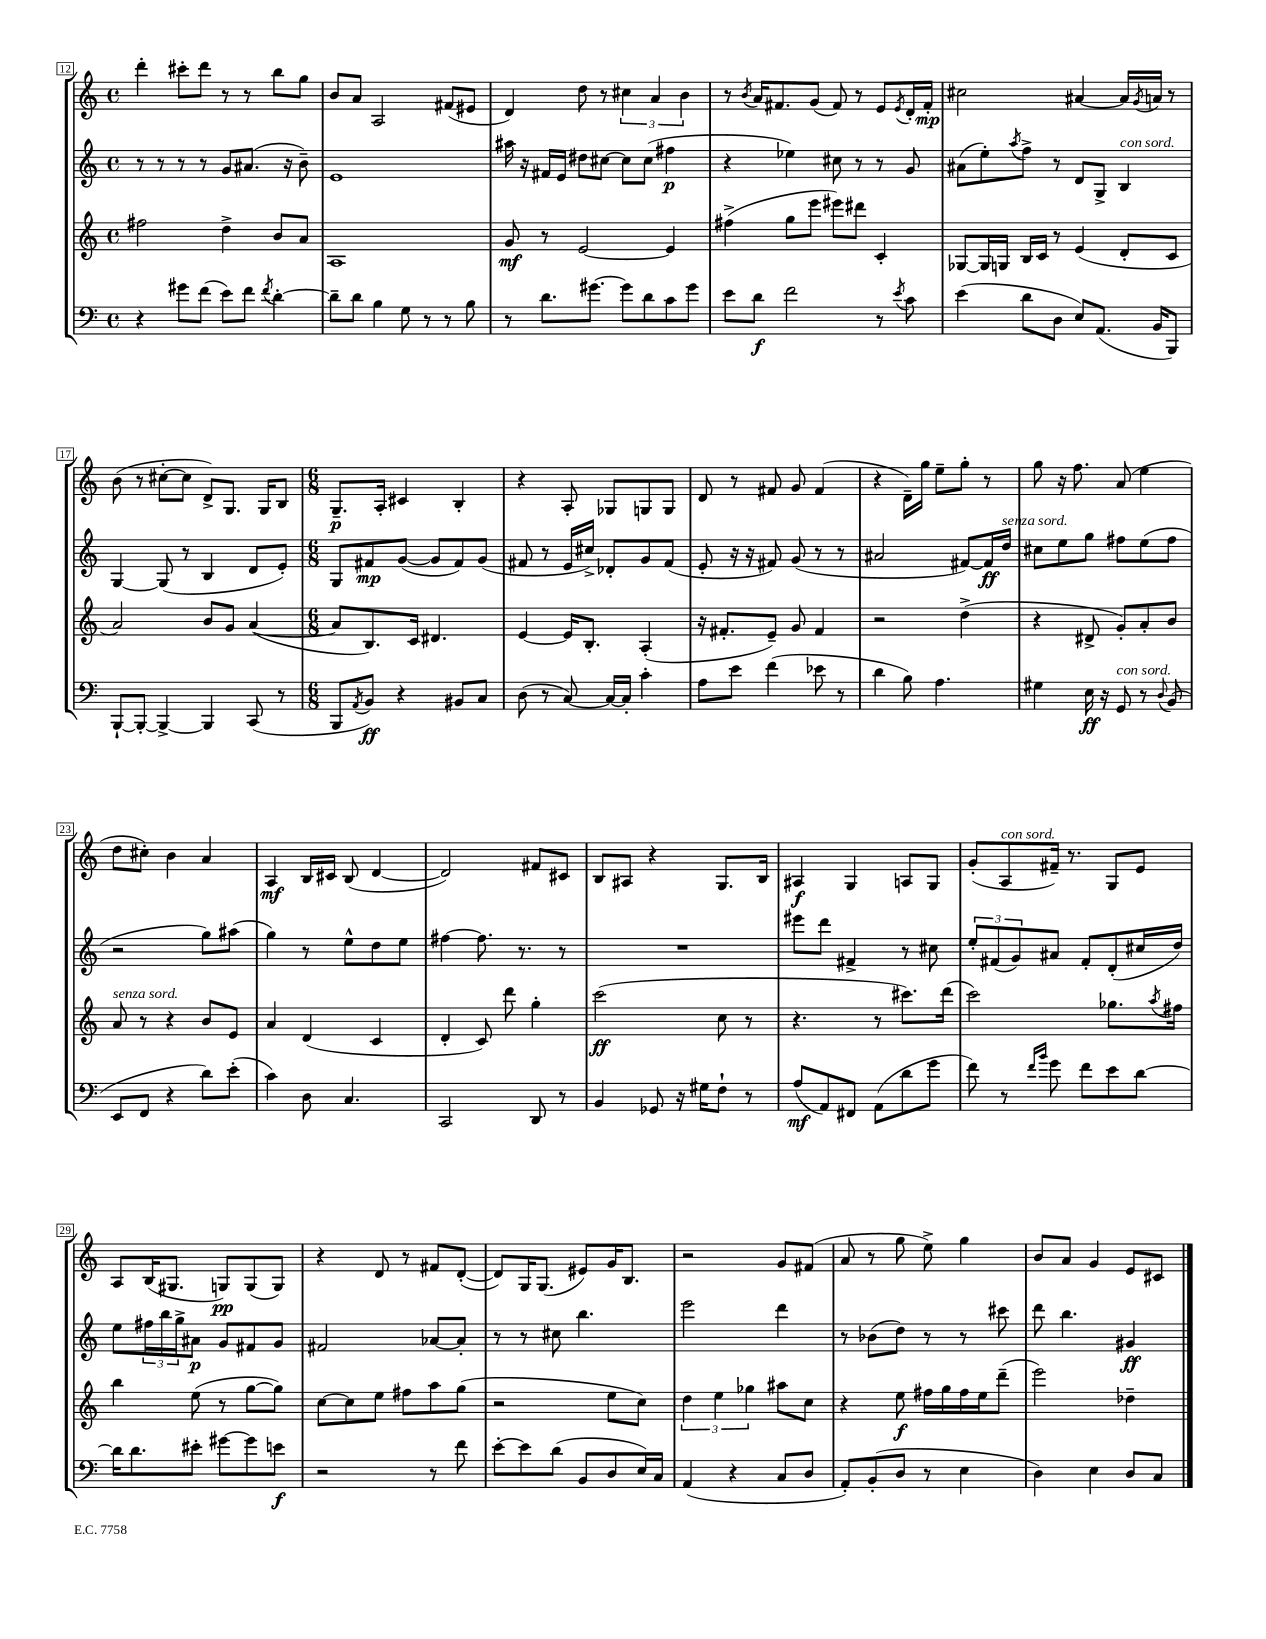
<<
\new StaffGroup <<
\new Staff = "s0" {
    \clef treble \key c \major \defaultTimeSignature \time 4/4
    d'''4-. cis'''8-. d'''8 r8 r8 b''8 g''8 |
    b'8 a'8 a2 fis'8( eis'8 |
    d'4) d''8 r8 \tuplet 3/2 { cis''4 a'4 b'4 } |
    r8 \acciaccatura { b'8 } a'16 fis'8. g'8( fis'8) r8 e'8 \acciaccatura { e'8 } d'16-. fis'16-.\mp |
    cis''2 ais'4~ ais'16 \acciaccatura { g'8 } a'16 r8 |
    b'8( r8 cis''8~-. cis''8 d'8->) g8. g16 b8 |
    \numericTimeSignature \time 6/8 g8.--\p a16-. cis'4 b4-. |
    r4 a8-. ges8 g8 g8 |
    d'8 r8 fis'8 g'8 fis'4( |
    r4 d'16--) g''16 e''8-- g''8-. r8 |
    g''8 r16 f''8. a'8( e''4 |
    d''8 cis''8-.) b'4 a'4 |
    a4\mf b16 cis'16 b8( d'4~ |
    d'2) fis'8 cis'8 |
    b8 ais8 r4 g8. b16 |
    ais4\f g4 a8 g8 |
    g'8-.( a8^\markup { \italic "con sord." } fis'16--) r8. g8 e'8 |
    a8 b16( gis8. g8\pp) g8( g8) |
    r4 d'8 r8 fis'8 d'8~-.( |
    d'8) g16 g8.( eis'8) g'16 b8. |
    r2 g'8 fis'8( |
    a'8 r8 g''8 e''8->) g''4 |
    b'8 a'8 g'4 e'8 cis'8 \bar "|." |
}
\new Staff = "s1" {
    \clef treble \key c \major \defaultTimeSignature \time 4/4
    r8 r8 r8 r8 g'8 ais'8.( r16 b'8--) |
    e'1 |
    ais''16 r16 fis'16 e'16 dis''8 cis''8~ cis''8 cis''8( fis''4\p |
    r4 ees''4) cis''8 r8 r8 g'8 |
    ais'8( e''8-.) \acciaccatura { a''8 } f''8-> r8 d'8 g8-> b4^\markup { \italic "con sord." } |
    g4~ g8( r8 b4 d'8 e'8-.) |
    \numericTimeSignature \time 6/8 g8 fis'8\mp g'8~( g'8 fis'8) g'8( |
    fis'8 r8 e'16 cis''16->) des'8-. g'8 fis'8( |
    e'8-. r16 r16 fis'8) g'8( r8 r8 |
    ais'2 fis'8~) fis'16\ff d''16^\markup { \italic "senza sord." } |
    cis''8 e''8 g''8 fis''8 e''8( fis''8 |
    r2 g''8) ais''8( |
    g''4) r8 e''8-^ d''8 e''8 |
    fis''4~ fis''8. r8. r8 |
    R2. |
    eis'''8 d'''8 fis'4-> r8 cis''8 |
    \tuplet 3/2 { e''8-. fis'8( g'8) } ais'8 fis'8-. d'8-.( cis''16 d''16) |
    e''8 \tuplet 3/2 { fis''16 b''16 g''16-> } ais'8\p g'8 fis'8 g'8 |
    fis'2 aes'8~ aes'8-. |
    r8 r8 cis''8 b''4. |
    e'''2 d'''4 |
    r8 bes'8( d''8) r8 r8 cis'''8 |
    d'''8 b''4. gis'4\ff \bar "|." |
}
\new Staff = "s2" {
    \clef treble \key c \major \defaultTimeSignature \time 4/4
    fis''2 d''4-> b'8 a'8 |
    a1 |
    g'8\mf r8 e'2~ e'4 |
    fis''4->( g''8 e'''8 eis'''8) dis'''8 c'4-. |
    ges8~ ges16 g16 b16 c'16 r8 e'4( d'8-. c'8 |
    a'2) b'8 g'8 a'4~( |
    \numericTimeSignature \time 6/8 a'8 b8.) c'16 dis'4. |
    e'4~ e'16 b8.-. a4-.( |
    r16 fis'8.-. e'8--) g'8 fis'4 |
    r2 d''4->( |
    r4 dis'8-> g'8-.) a'8-. b'8 |
    a'8^\markup { \italic "senza sord." } r8 r4 b'8 e'8 |
    a'4 d'4( c'4 |
    d'4-. c'8) d'''8 g''4-. |
    c'''2\ff( c''8 r8 |
    r4. r8 cis'''8.) d'''16( |
    c'''2) ges''8. \acciaccatura { a''8 } fis''16 |
    b''4 e''8( r8 g''8~ g''8) |
    c''8~ c''8 e''8 fis''8 a''8 g''8( |
    r2 e''8 c''8) |
    \tuplet 3/2 { d''4 e''4 ges''4 } ais''8 c''8 |
    r4 e''8\f fis''16 g''16 fis''16 e''16 d'''8--( |
    e'''2) des''4-- \bar "|." |
}
\new Staff = "s3" {
    \clef bass \key c \major \defaultTimeSignature \time 4/4
    r4 gis'8 f'8( e'8) f'8 \acciaccatura { f'8 } d'4~-. |
    d'8-- d'8 b4 g8 r8 r8 b8 |
    r8 d'8. gis'8.~ gis'8 d'8 c'8 gis'8 |
    e'8 d'8\f f'2 r8 \acciaccatura { e'8 } c'8 |
    e'4( d'8 d8 e8) a,8.( b,16 b,,8) |
    b,,8~-! b,,8~-. b,,4~-> b,,4 c,8( r8 |
    \numericTimeSignature \time 6/8 b,,8 \acciaccatura { a,8 } b,8\ff) r4 bis,8 c8 |
    d8( r8 c8~) c16~ c16-. c'4-. |
    a8 e'8 f'4( ees'8 r8 |
    d'4 b8) a4. |
    gis4 e16\ff r16 g,8^\markup { \italic "con sord." } r8 \appoggiatura { d8 } b,8( |
    e,8 f,8 r4 d'8) e'8-.( |
    c'4) d8 c4. |
    c,2 d,8 r8 |
    b,4 ges,8 r16 gis16 f8-! r8 |
    a8\mf( a,8) fis,8 a,8( d'8 g'8 |
    f'8) r8 \grace { f'16 b'16 } g'8 f'8 e'8 d'8~ |
    d'16 d'8. eis'8-. gis'8~ gis'8 e'8\f |
    r2 r8 f'8 |
    e'8~-. e'8 d'8( b,8 d8 e16) c16 |
    a,4( r4 c8 d8 |
    a,8-.) b,8-.( d8 r8 e4 |
    d4) e4 d8 c8 \bar "|." |
}
>>
>>
\layout { \context { \Score currentBarNumber = #12 \override BarNumber.stencil = #(make-stencil-boxer 0.1 0.3 ly:text-interface::print) } }
